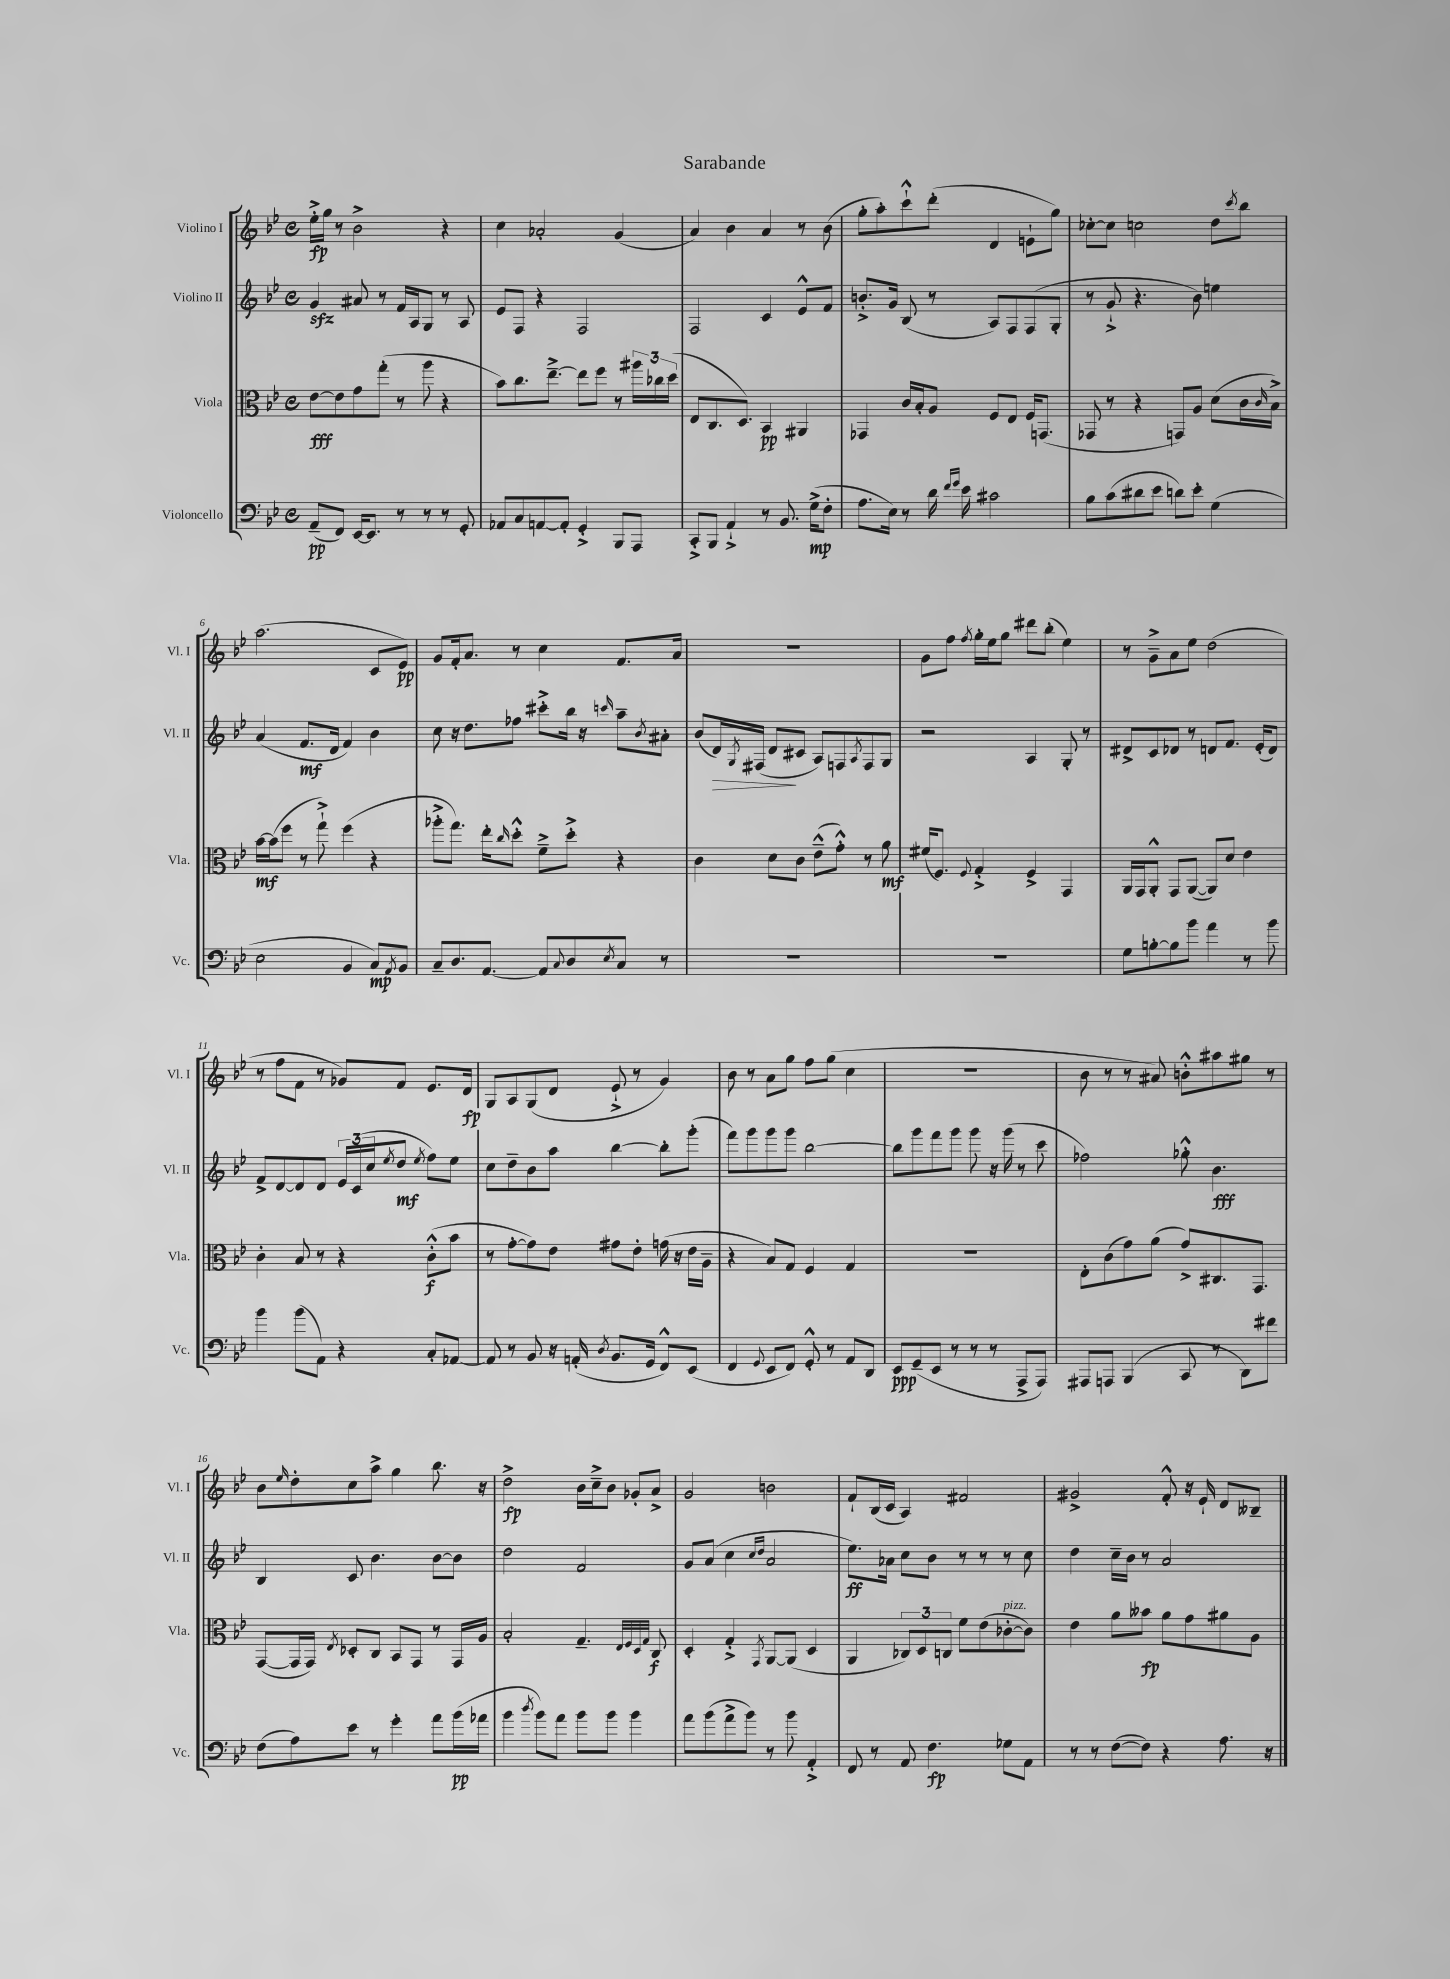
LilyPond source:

\header { title = "Sarabande" }
<<
\new StaffGroup <<
\new Staff = "s0" \with { instrumentName = "Violino I" shortInstrumentName = "Vl. I" } {
    \clef treble \key bes \major \defaultTimeSignature \time 4/4
    ees''16-.->\fp g''16 r8 bes'2-> r4 |
    c''4 aes'2-. g'4( |
    a'4) bes'4 a'4 r8 bes'8( |
    g''8-. a''8-.) c'''8-!-^ d'''8-.( d'4 e'8-! g''8) |
    ces''8~-. ces''8 c''2 d''8 \acciaccatura { c'''8 } bes''8 |
    a''2.( c'8 ees'8\pp) |
    g'8 f'16-. a'8. r8 c''4 f'8. a'16 |
    R1 |
    g'8 f''8 \acciaccatura { f''8 } g''16-. ees''16 g''8 dis'''8 bes''8-.( ees''4) |
    r8 g'8---> a'8 ees''8 d''2( |
    r8 f''8 f'8 r8 ges'8) f'8 ees'8. d'16\fp |
    g8 a8 g8( d'8 ees'8-!-> r8 g'4) |
    bes'8 r8 a'8 g''8 f''8 g''8( c''4 |
    R1 |
    bes'8 r8 r8 ais'8) b'8-.-^ ais''8 gis''8 r8 |
    bes'8 \grace { ees''16 } d''8-. c''8 a''8-> g''4 bes''8. r16 |
    d''2->\fp bes'16 c''16---> bes'8 ges'8-. a'8-> |
    g'2 b'2 |
    f'8-! bes16( c'16 a4) fis'2 |
    gis'2-> f'8-.-^ r16 ees'16-! d'8 beses8-- \bar "|." |
}
\new Staff = "s1" \with { instrumentName = "Violino II" shortInstrumentName = "Vl. II" } {
    \clef treble \key bes \major \defaultTimeSignature \time 4/4
    g'4\sfz ais'8 r8 f'16 a16 g8 r8 a8 |
    ees'8 f8 r4 f2 |
    f2 c'4 ees'8-^ f'8 |
    b'8.-.-> g'16 bes8( r8 a8) f8 f8( g8-. |
    r8 g'8-!-> r4. bes'8) e''4 |
    a'4( f'8.\mf d'16 f'4) bes'4 |
    c''8 r16 d''8. fes''8 cis'''8-.-> bes''16 r16 \grace { c'''16 } a''8-- \acciaccatura { bes'8 } ais'8-. |
    bes'8( d'16\>) \acciaccatura { g8 } fis16( d'8\! cis'8 a8) f8 \acciaccatura { a8 } f8 g8 |
    r2 a4 g8-. r8 |
    dis'8-> c'8 des'8 r8 d'8 f'8. ees'16-.( d'8) |
    f'8-> d'8~ d'8 d'8 \tuplet 3/2 { ees'16 c'16( c''16 } \acciaccatura { ees''8 } d''8\mf \acciaccatura { ees''8 } f''8) ees''8 |
    c''8 d''8-- bes'8 a''8 bes''4~ bes''8-. g'''8-.( |
    f'''8) g'''8 g'''8 g'''8 bes''2~ |
    bes''8 g'''8 f'''8 g'''8 g'''8 r16 g'''16( r8 c'''8 |
    fes''2) ges''8-.-^ bes'4.\fff |
    bes4 c'8 bes'4. bes'8~ bes'8 |
    d''2 f'2 |
    g'8 a'8( c''4 \grace { c''16 d''16 } a'2 |
    ees''8.\ff) aes'16 c''8 bes'8 r8 r8 r8 c''8 |
    d''4 c''16-- bes'16 r8 a'2 \bar "|." |
}
\new Staff = "s2" \with { instrumentName = "Viola" shortInstrumentName = "Vla." } {
    \clef alto \key bes \major \defaultTimeSignature \time 4/4
    ees'8~\fff ees'8 g'8 g''8-.( r8 a''8 r4 |
    bes'8) c''8. ees''8.~---> ees''8 f''8 r8 \tuplet 3/2 { ais''16 ces''16 d''16( } |
    ees8 c8. d8.) bes,4\pp ais,4 |
    ges,4 c'16 bes16-. a8 f8 ees8 f16 g,8.( |
    ges,8 r8 r4 g,8) a8 d'8( c'16 \grace { c'16 } bes16->) |
    bes'16~\mf bes'16( f''8 r8 g''8-!->) f''4( r4 |
    aes''8-.-> g''8.) ees''16-. \grace { c''16 } d''8-.-^ f'8---> d''8-.-> r4 |
    c'4 d'8 c'8 ees'8---^( g'8-.-^) r8 a'8\mf |
    fis'16( f8.) \appoggiatura { f8 } g4-.-> f4-> g,4 |
    a,16 g,16 a,8-.-^ g,8 a,8~( a,8) d'8 ees'4 |
    c'4-. bes8 r8 r4 c'8-.-^\f( bes'8 |
    r8 g'8~-. g'8) ees'8 gis'8 ees'8-. g'16( r16 ees'16 a16-- |
    r4 bes8) g8 f4 g4 |
    R1 |
    ees8-. c'8( g'8) a'8( g'8->) cis8. g,8. |
    g,8~( g,16 g,16) \acciaccatura { ees8 } des8-. c8 bes,8 g,8 r8 g,16 a16 |
    bes2-. g4.-- \grace { ees32 f32 d32 g32 } c8\f |
    d4-. g4-.-> \acciaccatura { g,8 } a,8~ a,8( d4 |
    a,4 \tuplet 3/2 { ces8) d8 c8 } f'8 ees'8( ces'8~-.^\markup { \italic "pizz." } ces'8) |
    ees'4 a'8 beses'8\fp a'8 g'8 ais'8 a8 \bar "|." |
}
\new Staff = "s3" \with { instrumentName = "Violoncello" shortInstrumentName = "Vc." } {
    \clef bass \key bes \major \defaultTimeSignature \time 4/4
    a,8--\pp( f,8) ees,16~ ees,8. r8 r8 r8 g,8-. |
    aes,8 c8 a,8~ a,8-. g,4-.-> bes,,8 a,,8 |
    c,8-.-> bes,,8 a,4-!-> r8 bes,8. g16->\mp( f8-. |
    a8. ees16) r8 d'16 \grace { f'16 g'16 } ees'16 cis'2 |
    bes8 c'8( dis'8 ees'8 d'8) ees'8-. g4( |
    ees2 bes,4 c8\mp) \acciaccatura { a,8 } bes,8 |
    c8-- d8. a,8.~ a,8 \appoggiatura { c8 } d8 \acciaccatura { ees8 } c8 r8 |
    R1 |
    R1 |
    g8 b8~-. b8 bes'8 a'4 r8 bes'8 |
    bes'4 bes'8( a,8) r4 c8-. aes,8~ |
    aes,8 r8 bes,8 r16 a,16-.( \acciaccatura { d8 } bes,8. g,16 f,8-^) ees,8( |
    f,4 \appoggiatura { g,8 } ees,8 f,8) g,8-.-^ r8 a,8 d,8 |
    ees,8\ppp g,8--( ees,8 r8 r8 r8 a,,8-> a,,8) |
    ais,,8 a,,8 bes,,4( c,8 r8 d,8) fis'8 |
    f8( a8) ees'8 r8 g'4-. a'8 bes'16\pp( aes'16 |
    bes'4 \acciaccatura { d''8 } bes'8) a'8 bes'8 bes'8 bes'4 |
    a'8 bes'8( a'8-> bes'8) r8 bes'8 a,4-.-> |
    f,8 r8 a,8 f4.\fp ges8 a,8 |
    r8 r8 f8~( f8) r4 a8. r16 \bar "|." |
}
>>
>>
